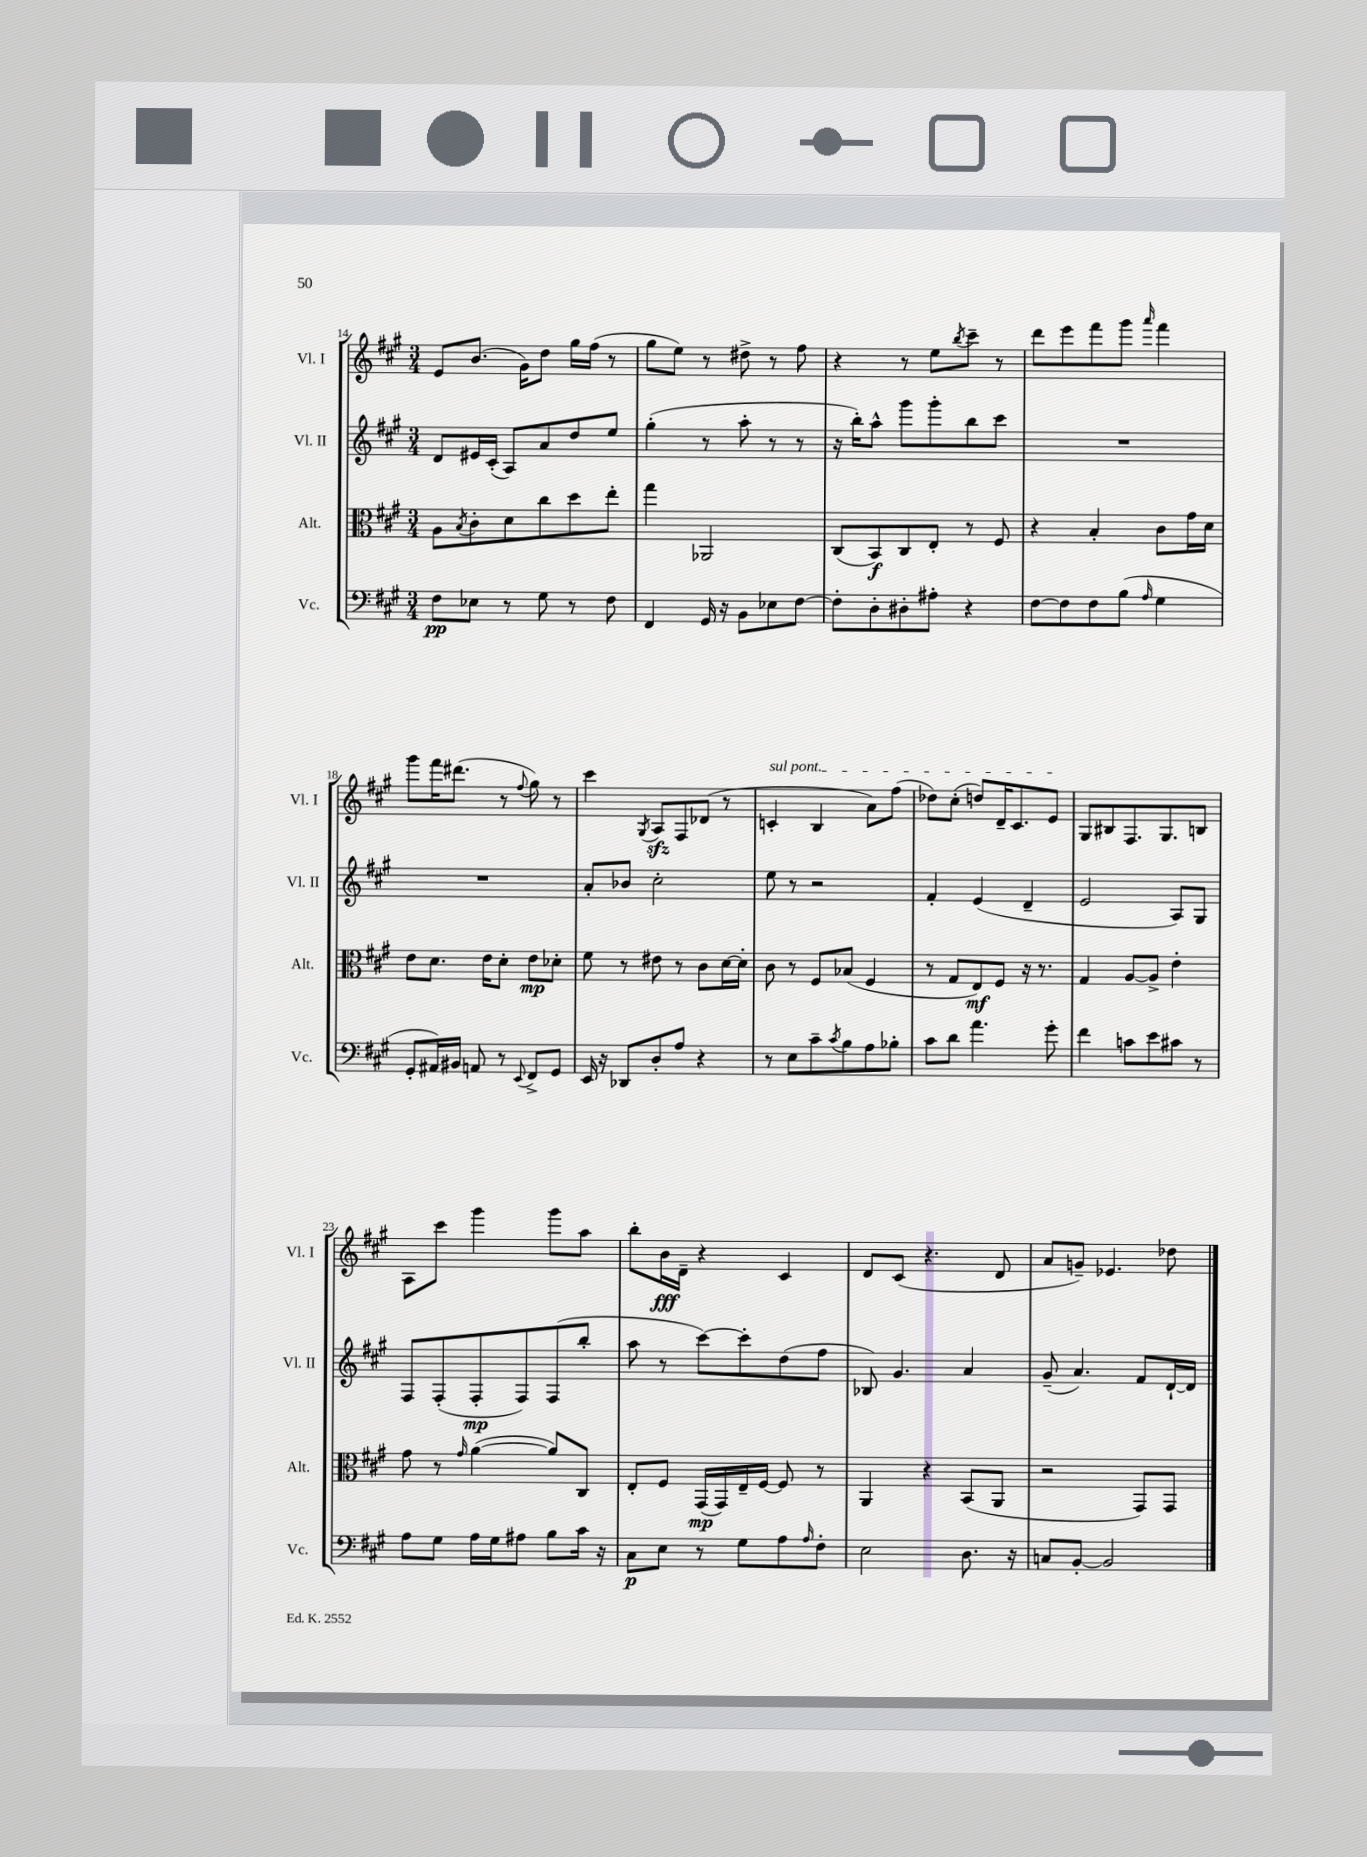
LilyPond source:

<<
\new StaffGroup <<
\new Staff = "s0" \with { instrumentName = "Vl. I" shortInstrumentName = "Vl. I" } {
    \clef treble \key a \major \numericTimeSignature \time 3/4
    e'8 b'8.( gis'16) d''8 gis''16 fis''16( r8 |
    gis''8 e''8) r8 dis''8-> r8 fis''8 |
    r4 r8 e''8 \acciaccatura { b''8 } cis'''8-- r8 |
    d'''8 e'''8 fis'''8 gis'''8 \grace { a'''16 } fis'''4 |
    gis'''8 fis'''16 dis'''8.( r8 \appoggiatura { fis''8 } gis''8) r8 |
    cis'''4 \acciaccatura { gis8 } a8\sfz fis8 des'8( r8 |
    \once \override TextSpanner.bound-details.left.text = \markup { \italic "sul pont." } c'4-.\startTextSpan b4 a'8) fis''8( |
    des''8) cis''8-.( d''8) d'16-- cis'8. e'8\stopTextSpan |
    gis8 bis8 fis8. gis8. b8 |
    a8 cis'''8 gis'''4 gis'''8 a''8 |
    b''8-. b'16\fff d'16-- r4 cis'4 |
    d'8 cis'8( r4. d'8 |
    a'8 g'8--) ees'4. des''8 \bar "|." |
}
\new Staff = "s1" \with { instrumentName = "Vl. II" shortInstrumentName = "Vl. II" } {
    \clef treble \key a \major \numericTimeSignature \time 3/4
    d'8 eis'16 cis'16-.( a8) a'8 d''8 e''8 |
    gis''4-.( r8 a''8-. r8 r8 |
    r16 b''16-.) a''8-^ gis'''8 gis'''8-. b''8 cis'''8 |
    R2. |
    R2. |
    a'8-. bes'8 cis''2-. |
    e''8 r8 r2 |
    fis'4-. e'4( d'4-- |
    e'2 a8) gis8 |
    fis8 fis8-.( fis8-.\mp fis8) fis8( b''8-. |
    a''8 r8 cis'''8~) cis'''8-. d''8( fis''8 |
    bes8) gis'4. a'4 |
    gis'8--( a'4.) fis'8 d'16~-! d'16 \bar "|." |
}
\new Staff = "s2" \with { instrumentName = "Alt." shortInstrumentName = "Alt." } {
    \clef alto \key a \major \numericTimeSignature \time 3/4
    a8 \acciaccatura { b8 } cis'8-. d'8 cis''8 d''8 e''8-. |
    gis''4 aes,2 |
    cis8( b,8\f) cis8 e8-. r8 fis8 |
    r4 b4-. cis'8 gis'16 d'16 |
    e'8 d'8. e'16 d'8-. e'8\mp des'8-. |
    fis'8 r8 eis'8 r8 cis'8 d'16~ d'16-. |
    cis'8 r8 fis8 bes8( fis4 |
    r8 gis8 e8\mf) fis8 r16 r8. |
    gis4 a8~ a8-> e'4-. |
    gis'8 r8 \grace { gis'16 } a'4~( a'8) cis8 |
    e8-. fis8 gis,16\mp( gis,16) e16-- fis16~ fis8 r8 |
    a,4 r4 b,8( a,8 |
    r2 gis,8) gis,8 \bar "|." |
}
\new Staff = "s3" \with { instrumentName = "Vc." shortInstrumentName = "Vc." } {
    \clef bass \key a \major \numericTimeSignature \time 3/4
    fis8\pp ees8 r8 gis8 r8 fis8 |
    fis,4 gis,16 r16 b,8 ees8 fis8~ |
    fis8-. d8-. dis8-. ais8-. r4 |
    fis8~ fis8 fis8 b8( \grace { a16 } gis4 |
    gis,8-. ais,16) bis,16 a,8 r8 \appoggiatura { e,8 } fis,8-> gis,8 |
    e,16 r16 des,8 d8-. a8 r4 |
    r8 e8 cis'8-- \acciaccatura { cis'8 } b8 a8 bes8-. |
    cis'8 d'8 a'4. gis'8-. |
    fis'4 c'8 e'8 cis'8 r8 |
    a8 gis8 a16 gis16 ais8 b8 cis'16 r16 |
    cis8\p e8 r8 gis8 a8 \grace { a16 } fis8-. |
    e2 d8. r16 |
    c8 b,8~-. b,2 \bar "|." |
}
>>
>>
\layout { \context { \Score currentBarNumber = #14 } }
